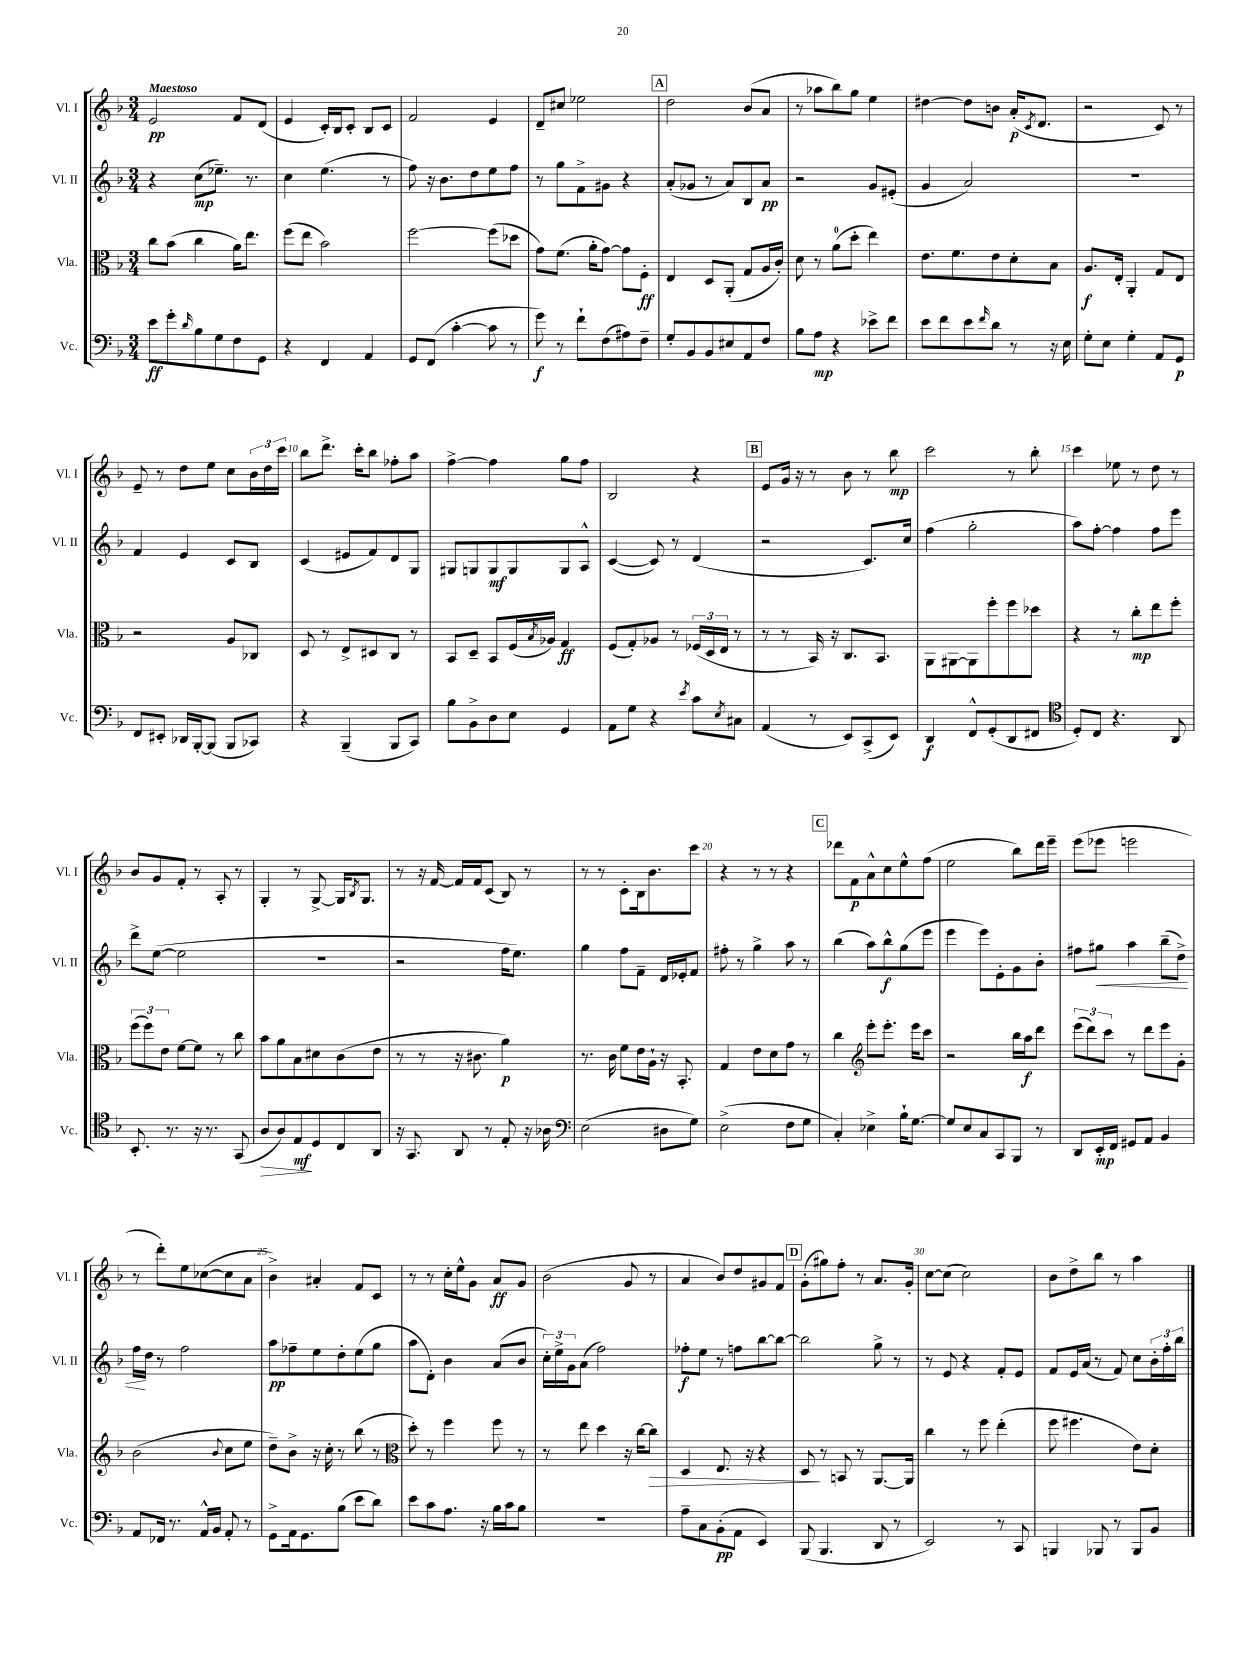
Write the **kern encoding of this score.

**kern	**dynam	**kern	**dynam	**kern	**dynam	**kern	**dynam
*part4	*part4	*part3	*part3	*part2	*part2	*part1	*part1
*staff4	*staff4	*staff3	*staff3	*staff2	*staff2	*staff1	*staff1
*I"Vc.	*	*I"Vla.	*	*I"Vl. II	*	*I"Vl. I	*
*I'Vc.	*	*I'Vla.	*	*I'Vl. II	*	*I'Vl. I	*
*clefF4	*	*clefC3	*	*clefG2	*	*clefG2	*
*k[b-]	*	*k[b-]	*	*k[b-]	*	*k[b-]	*
*M3/4	*	*M3/4	*	*M3/4	*	*M3/4	*
=1	=1	=1	=1	=1	=1	=1	=1
!	!	!	!	!	!	!LO:TX:a:B:t=Maestoso	!
8e\L	ff	8cc\L	.	4r	.	2e/	pp
8g'\	.	(8b-\J	.	.	.	.	.
16qqd/	.	.	.	.	.	.	.
8B-\	.	4cc\	.	(8cc\L	mp	.	.
8G\	.	.	.	8.ee-X~\J)	.	.	.
8F\	.	16a\KL)	.	.	.	8f/L	.
.	.	8.ee\J	.	8.r	.	.	.
8GG\J	.	.	.	.	.	(8d/J	.
=2	=2	=2	=2	=2	=2	=2	=2
4r	.	(8ff\L	.	4cc\	.	4e/	.
.	.	8ee\J	.	.	.	.	.
4FF/	.	2b-\)	.	(4.ee\	.	16c'/LL)	.
.	.	.	.	.	.	16B-/J	.
.	.	.	.	.	.	8c'/J	.
4AA/	.	.	.	.	.	8B-/L	.
.	.	.	.	8r	.	8c/J	.
=3	=3	=3	=3	=3	=3	=3	=3
8GG/L	.	[2ff\	.	8ff\)	.	2f/	.
(8FF/J	.	.	.	16r	.	.	.
.	.	.	.	8.b-\L	.	.	.
[4c'\	.	.	.	.	.	.	.
.	.	.	.	8dd\	.	.	.
8c\]	.	(8ff\L]	.	8ee\	.	4e/	.
8r	.	8dd-X\J	.	8ff\J	.	.	.
=4	=4	=4	=4	=4	=4	=4	=4
8g\)	f	8g\L)	.	8r	.	8d~/L	.
8r	.	(8.f\J	.	8gg\L	.	8cc#X/J	.
8f`\L	.	.	.	8f^\	.	2ee-X\	.
.	.	16a'\KL	.	.	.	.	.
(8F\	.	[8g\J)	.	8g#X\J	.	.	.
8A#X\)	.	8g\L]	.	4r	.	.	.
8F~\J	.	8F'\J	ff	.	.	.	.
!!LO:REH:place=s1:t=A
=5	=5	=5	=5	=5	=5	=5	=5
8G'/L	.	4E/	.	(8a'/L	.	2dd\	.
8BB-/	.	.	.	8g-X/J	.	.	.
8BB-/	.	8D/L	.	8r	.	.	.
8E#X/	.	(8AA'/J	.	8a/L)	.	.	.
8AA/	.	8G/L	.	8B-/	.	(8b-/L	.
8F/J	.	16A/L	.	8a/J	pp	8a/J	.
.	.	16c'/JJ)	.	.	.	.	.
=6	=6	=6	=6	=6	=6	=6	=6
8B-\L	.	8d\	.	2r	.	8r	.
8A\J	mp	8r	.	.	.	8aa-X\L	.
4r	.	(8a\L	.	.	.	8bb-\)	.
.	.	8dd'\J	.	.	.	8gg\J	.
8e-X^\L	.	4ee\)	.	8g/L	.	4ee\	.
8f\J	.	.	.	(8e#X'/J	.	.	.
=7	=7	=7	=7	=7	=7	=7	=7
8e\L	.	8.e\L	.	4g/	.	[4dd#X\	.
8f\	.	.	.	.	.	.	.
.	.	8.f\	.	.	.	.	.
8e\	.	.	.	2a/)	.	8dd#\L]	.
16qqf/	.	.	.	.	.	.	.
8d\J	.	8e\	.	.	.	8bn\J	.
8r	.	8d'\	.	.	.	(16a'/KL	p
.	.	.	.	.	.	8qc/	.
.	.	.	.	.	.	8.d/J	.
16r	.	8B-\J	.	.	.	.	.
16E\	.	.	.	.	.	.	.
=8	=8	=8	=8	=8	=8	=8	=8
8G'\L	.	8.A/L	f	2.r	.	2r	.
8E\J	.	.	.	.	.	.	.
.	.	16E'/Jk	.	.	.	.	.
4G'\	.	4AA'/	.	.	.	.	.
8AA/L	.	8G/L	.	.	.	8c/)	.
8GG/J	p	8E/J	.	.	.	8r	.
!!LO:LB:g=z
=9	=9	=9	=9	=9	=9	=9	=9
8FF/L	.	2r	.	4f/	.	8e~/	.
8EE#X'/J	.	.	.	.	.	8r	.
16DD-X/LL	.	.	.	4e/	.	8dd\L	.
[16BBB-'/J	.	.	.	.	.	.	.
(8BBB-/J]	.	.	.	.	.	8ee\J	.
8BBB-/L	.	8A/L	.	8c/L	.	8cc\L	.
8CC-X/J)	.	8C-X/J	.	8B-/J	.	24b-\L	.
.	.	.	.	.	.	24dd\	.
.	.	.	.	.	.	24ccc\JJ	.
=10	=10	=10	=10	=10	=10	=10	=10
4r	.	8D/	.	(4c/	.	8bb-\L	.
.	.	8r	.	.	.	8.ddd^\J	.
(4BBB-~/	.	8E^/L	.	8e#X/L	.	.	.
.	.	.	.	.	.	16ccc'\KL	.
.	.	8D#X/	.	8f/)	.	8bb-\J	.
8BBB-/L	.	8C/J	.	8d/	.	8ff-X'\L	.
8CC/J)	.	8r	.	8G/J	.	8aa\J	.
=11	=11	=11	=11	=11	=11	=11	=11
8B-\L	.	8BB-/L	.	8G#X/L	.	[4ff^\	.
8BB-^\	.	8D~/J	.	8Gn/	.	.	.
8D\	.	8BB-/L	.	8G/	mf	4ff\]	.
8E\J	.	(16F/L	.	8G/	.	.	.
.	.	8qB-/	.	.	.	.	.
.	.	16A-X/JJ)	.	.	.	.	.
4GG/	.	4G/	ff	8G/	.	8gg\L	.
.	.	.	.	8A^^/J	.	8ff\J	.
=12	=12	=12	=12	=12	=12	=12	=12
8AA\L	.	(8F/L	.	([4c/	.	2B-/	.
8G\J	.	8G'/)	.	.	.	.	.
4r	.	8A-X/J	.	8c/])	.	.	.
.	.	8r	.	8r	.	.	.
8qe/	.	.	.	.	.	.	.
8c\L	.	(24F-X/LL	.	(4d/	.	4r	.
.	.	24D/	.	.	.	.	.
.	.	24E/JJ	.	.	.	.	.
8qE/	.	.	.	.	.	.	.
8C#X\J	.	8r	.	.	.	.	.
!!LO:REH:place=s1:t=B
=13	=13	=13	=13	=13	=13	=13	=13
(4AA/	.	8r	.	2r	.	8e/L	.
.	.	8r	.	.	.	16g/Jk	.
.	.	.	.	.	.	16r	.
8r	.	16BB-/)	.	.	.	8r	.
.	.	16r	.	.	.	.	.
8EE/L)	.	8.C/L	.	.	.	8b-\	.
(8CC^/	.	.	.	8.c/L)	.	8r	.
.	.	8.BB-/J	.	.	.	.	.
8EE/J)	.	.	.	.	.	8bb-\	mp
.	.	.	.	16cc/Jk	.	.	.
=14	=14	=14	=14	=14	=14	=14	=14
4DD/	f	8AA\L	.	(4ff\	.	2ccc\	.
.	.	[8AA#X\	.	.	.	.	.
8FF^^/L	.	8AA#\]	.	2gg'\	.	.	.
(8GG'/	.	8ff'\	.	.	.	.	.
8DD/	.	8ff\	.	.	.	8r	.
8FF#X/J	.	8dd-X\J	.	.	.	8bb-'\	.
=15	=15	=15	=15	=15	=15	=15	=15
*clefC4	*	*	*	*	*	*	*
8D'/L)	.	4r	.	8aa\L)	.	4ccc\	.
8C/J	.	.	.	[8ff'\J	.	.	.
4.r	.	8r	.	4ff\]	.	8ee-X\	.
.	.	8cc'\L	mp	.	.	8r	.
.	.	8ee\	.	8ff\L	.	8dd\	.
8AA/	.	8ff'\J	.	8eee\J	.	8r	.
!!LO:LB:g=z
=16	=16	=16	=16	=16	=16	=16	=16
8.BB-'/	.	(12ff\L	.	8ddd^\L	.	8b-/L	.
.	.	12ff\)	.	.	.	.	.
.	.	.	.	([8ee\J	.	8g/	.
.	.	12e\J	.	.	.	.	.
8.r	.	.	.	.	.	.	.
.	.	[8f\L	.	2ee\]	.	8f'/J	.
16r	.	8f\J]	.	.	.	8r	.
8.r	.	.	.	.	.	.	.
.	.	8r	.	.	.	8A'/	.
(8GG/	.	8cc\	.	.	.	8r	.
=17	=17	=17	=17	=17	=17	=17	=17
!	!LO:HP:b	!	!	!	!	!	!
8A/L	>	8b-\L	.	2.r	.	4G'/	.
8A/)	.	8a\	.	.	.	.	.
8E/	mf	8B-\	.	.	.	8r	.
8D/	]	8d#X\	.	.	.	[8G^/	.
8C/	.	(8c\	.	.	.	16G/KL]	.
.	.	.	.	.	.	8qB-/	.
.	.	.	.	.	.	8.G/J	.
8AA/J	.	8e\J	.	.	.	.	.
=18	=18	=18	=18	=18	=18	=18	=18
16r	.	8r	.	2r	.	8r	.
8.GG/	.	.	.	.	.	.	.
.	.	8r	.	.	.	16r	.
.	.	.	.	.	.	[16f/	.
8AA/	.	16r	.	.	.	16f/LL]	.
.	.	8.c#X\	.	.	.	16f/J	.
8r	.	.	.	.	.	(8c/J	.
8E'/	.	4a\)	p	16ff\KL	.	8B-/)	.
.	.	.	.	8.ee\J)	.	.	.
16r	.	.	.	.	.	8r	.
16A-X\	.	.	.	.	.	.	.
=19	=19	=19	=19	=19	=19	=19	=19
*clefF4	*	*	*	*	*	*	*
(2E\	.	8.r	.	4gg\	.	8r	.
.	.	.	.	.	.	8r	.
.	.	16c\	.	.	.	.	.
.	.	8f\L	.	8ff\L	.	8c'\L	.
.	.	16e\L	.	8f~\J	.	16B-\k	.
.	.	16A`\JJ	.	.	.	8.b-\	.
8D#X\L	.	16r	.	16d/LL	.	.	.
.	.	8.BB-'/	.	16e-X'/J	.	.	.
8G\J)	.	.	.	8f/J	.	8ccc\J	.
=20	=20	=20	=20	=20	=20	=20	=20
(2E^\	.	4G/	.	8ff#X'\	.	4r	.
.	.	.	.	8r	.	.	.
.	.	8e\L	.	4gg^\	.	8r	.
.	.	8d\	.	.	.	8r	.
8F\L	.	8g\J	.	8aa\	.	4r	.
8G\J	.	8r	.	8r	.	.	.
!!LO:REH:place=s1:t=C
=21	=21	=21	=21	=21	=21	=21	=21
4C'/)	.	4cc\	.	(4bb-\	.	8ddd-X\L	.
.	.	.	.	.	.	8f\	p
*	*	*clefG2	*	*	*	*	*
4E-X^\	.	8eee'\L	.	8aa\L)	.	8a^^\	.
.	.	8.eee'\J	.	8bb-^^\	f	8cc\	.
16B-`\KL	.	.	.	(8gg\	.	8ee^^\	.
[8.G\J	.	16eee\KL	.	.	.	.	.
.	.	8ccc\J	.	8eee\J	.	(8ff\J	.
=22	=22	=22	=22	=22	=22	=22	=22
8G/L]	.	2r	.	4eee\	.	2ee\	.
8E/	.	.	.	.	.	.	.
8C/	.	.	.	8eee\L)	.	.	.
8CC/	.	.	.	8e'\	.	.	.
8BBB-/J	.	16bb-\LL	.	8g\	.	8bb-\L)	.
.	.	16aa\J	f	.	.	.	.
8r	.	8ddd\J	.	8b-'\J	.	16ddd\L	.
.	.	.	.	.	.	16eee~\JJ	.
=23	=23	=23	=23	=23	=23	=23	=23
8DD/L	.	(12eee\L	.	8ff#X\L	.	(8eee\L	.
.	.	12ddd\)	.	.	.	.	.
!	!	!	!	!	!LO:HP:b	!	!
16EE'/L	mp	.	.	8gg#X\J	<	8eee-X\J	.
.	.	12ccc\J	.	.	.	.	.
16FF/JJ	.	.	.	.	.	.	.
8GG#X/L	.	8r	.	4aa\	.	2eeen\	.
8AA/J	.	8ddd\L	.	.	.	.	.
4BB-/	.	8eee\	.	(8bb-~\L	.	.	.
.	.	8g'\J	.	8dd^\J)	.	.	.
!!LO:LB:g=z
=24	=24	=24	=24	=24	=24	=24	=24
8AA/L	.	(2b-\	.	16ff\LL	.	8r	.
.	.	.	.	16dd\JJ	[	.	.
16FF-X/Jk	.	.	.	8r	.	8ddd'\L)	.
8.r	.	.	.	.	.	.	.
.	.	.	.	2ff\	.	8ee\	.
16AA^^/LL	.	.	.	.	.	([8cc-X\	.
16BB-/JJ	.	.	.	.	.	.	.
.	.	8qqb-/	.	.	.	.	.
8AA'/	.	8cc\L	.	.	.	8cc-\]	.
8r	.	8ee\J	.	.	.	8a\J	.
=25	=25	=25	=25	=25	=25	=25	=25
8GG^\L	.	8dd~\L)	.	8aa\L	pp	4b-^\)	.
16AA\k	.	8b-^\J	.	8ff-X~\	.	.	.
8.GG\	.	.	.	.	.	.	.
.	.	16r	.	8ee\	.	4a#X'/	.
.	.	16cc'\	.	.	.	.	.
(8B-\J	.	8r	.	8dd'\	.	.	.
8e\L	.	(8bb-\	.	(8ee\	.	8f/L	.
8d\J)	.	8r	.	8gg\J	.	8c/J	.
=26	=26	=26	=26	=26	=26	=26	=26
*	*	*clefC3	*	*	*	*	*
8e\L	.	8dd'\)	.	8aa\L	.	8r	.
8c\	.	8r	.	8d'\J)	.	8r	.
8.A\J	.	4ff\	.	4b-\	.	16cc'\LL	.
.	.	.	.	.	.	16ee^^\J	.
.	.	.	.	.	.	8g\J	.
16r	.	.	.	.	.	.	.
16B-\LL	.	8ff\	.	(8a/L	.	8a/L	ff
16c\J	.	.	.	.	.	.	.
8B-\J	.	8r	.	8b-/J	.	8g/J	.
=27	=27	=27	=27	=27	=27	=27	=27
2.r	.	8r	.	24cc'\LL)	.	(2b-\	.
.	.	.	.	24ee^\	.	.	.
.	.	.	.	24g\J	.	.	.
.	.	8ee\	.	(8a\J	.	.	.
.	.	4dd\	.	2ff\)	.	.	.
.	.	16r	.	.	.	8g/	.
.	.	[16cc\KL	.	.	.	.	.
!	!	!	!LO:HP:b	!	!	!	!
.	.	8cc\J]	>	.	.	8r	.
=28	=28	=28	=28	=28	=28	=28	=28
8A~\L	.	4D/	.	8ff-X'\L	f	4a/	.
8C\	.	.	.	8ee\J	.	.	.
(8BB-'\	pp	8.E/	.	8r	.	8b-/L)	.
8AA\J	.	.	.	8ffn\L	.	8dd/	.
.	.	16r	.	.	.	.	.
4EE/)	.	4r	.	[8bb-\	.	8g#X/	.
.	.	.	.	8bb-\J_	.	8f/J	.
!!LO:REH:place=s1:t=D
=29	=29	=29	=29	=29	=29	=29	=29
(8BBB-/	.	8D/	.	2bb-\]	.	(8g'\L	.
4.BBB-/	.	8r	]	.	.	8gg#X\)	.
.	.	8BBn/	.	.	.	8ff'\J	.
.	.	8r	.	.	.	8r	.
8DD/	.	[8.AA/L	.	8gg^\	.	8.a/L	.
8r	.	.	.	8r	.	.	.
.	.	16AA/Jk]	.	.	.	16g'/Jk	.
=30	=30	=30	=30	=30	=30	=30	=30
2EE/)	.	4cc\	.	8r	.	[8cc\L	.
.	.	.	.	8e/	.	(8cc\J]	.
.	.	8r	.	4r	.	2cc\)	.
.	.	8ff\	.	.	.	.	.
8r	.	(4ee'\	.	8f'/L	.	.	.
8CC/	.	.	.	8e/J	.	.	.
=31	=31	=31	=31	=31	=31	=31	=31
4BBBn/	.	8ff\	.	8f/L	.	8b-\L	.
.	.	4.ff#X\	.	16e/L	.	8dd^\	.
.	.	.	.	(16a/JJ	.	.	.
8BBB-X/	.	.	.	8r	.	8bb-\J	.
8r	.	.	.	8f/)	.	8r	.
8BBB-/L	.	8e\L)	.	8cc\L	.	4aa\	.
8BB-/J	.	8d'\J	.	24b-'\L	.	.	.
.	.	.	.	24ff'\	.	.	.
.	.	.	.	24bb-\JJ	.	.	.
==	==	==	==	==	==	==	==
*-	*-	*-	*-	*-	*-	*-	*-
